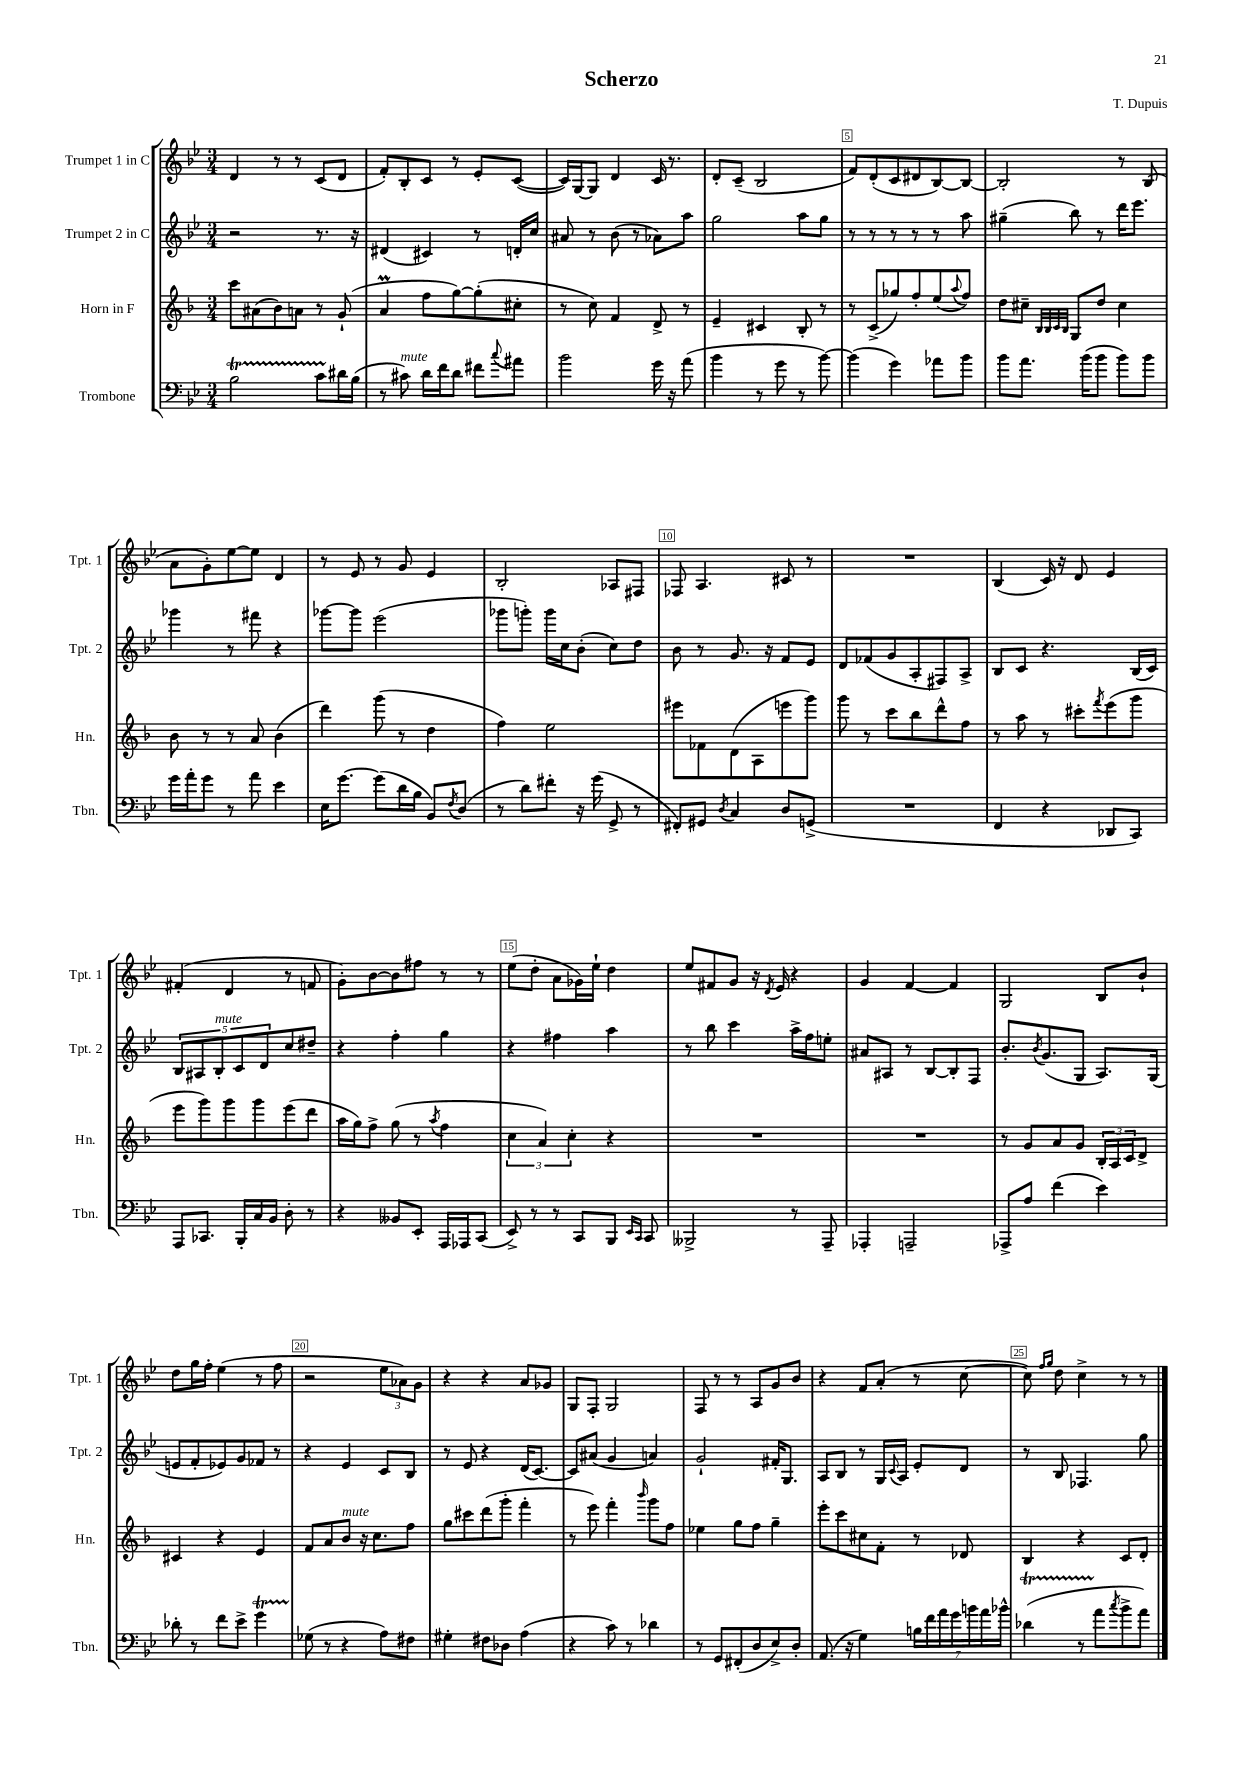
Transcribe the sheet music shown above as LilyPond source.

\header { title = "Scherzo" composer = "T. Dupuis" }
<<
\new StaffGroup <<
\new Staff = "s0" \with { instrumentName = "Trumpet 1 in C" shortInstrumentName = "Tpt. 1" } {
    \clef treble \key bes \major \numericTimeSignature \time 3/4
    d'4 r8 r8 c'8( d'8 |
    f'8-.) bes8-. c'8 r8 ees'8-. c'8~( |
    c'16) g16~ g8 d'4 c'16 r8. |
    d'8-. c'8--( bes2 |
    f'8) d'8-.( c'8 dis'8 bes8~) bes8~ |
    bes2-. r8 bes8( |
    a'8 g'8-.) ees''8~ ees''8 d'4 |
    r8 ees'8 r8 g'8 ees'4 |
    bes2-. aes8 fis8 |
    fes8 a4. cis'8 r8 |
    R2. |
    bes4( c'16) r16 d'8 ees'4 |
    fis'4-.( d'4 r8 f'8 |
    g'8-.) bes'8~ bes'8 fis''8 r8 r8 |
    ees''8( d''8-. a'8 ges'16) ees''16-! d''4 |
    ees''8 fis'8 g'8 r16 \acciaccatura { d'8 } ees'16 r4 |
    g'4 f'4~ f'4 |
    g2 bes8 bes'8-! |
    d''8 g''16 f''16-. ees''4( r8 f''8 |
    r2 \tuplet 3/2 { ees''8 aes'8) g'8 } |
    r4 r4 a'8 ges'8 |
    g8 f8-. g2 |
    f8 r8 r8 a8 g'8 bes'8 |
    r4 f'8 a'8-.( r8 c''8~ |
    c''8) \grace { f''16 g''16 } d''8 c''4-> r8 r8 \bar "|." |
}
\new Staff = "s1" \with { instrumentName = "Trumpet 2 in C" shortInstrumentName = "Tpt. 2" } {
    \clef treble \key bes \major \numericTimeSignature \time 3/4
    r2 r8. r16 |
    dis'4( cis'4) r8 d'16-. c''16 |
    ais'8 r8 bes'8( r8 aes'8) a''8 |
    g''2 a''8 g''8 |
    r8 r8 r8 r8 r8 a''8 |
    gis''4--( bes''8) r8 d'''16 ees'''8. |
    ges'''4 r8 fis'''8 r4 |
    ges'''8~ ges'''8 ees'''2( |
    ges'''8 g'''8-.) g'''16 c''16 bes'8-.( c''8) d''8 |
    bes'8 r8 g'8. r16 f'8 ees'8 |
    d'8 fes'8( g'8 a8-. fis8) a8-> |
    bes8 c'8 r4. bes16( c'16) |
    \tuplet 5/4 { bes8 ais8 bes8-.^\markup { \italic "mute" } c'8 d'8 } c''8 dis''8-- |
    r4 f''4-. g''4 |
    r4 fis''4 a''4 |
    r8 bes''8 c'''4 a''16-> f''16 e''8-. |
    ais'8 ais8 r8 bes8~ bes8-. f8 |
    bes'8.-. \acciaccatura { bes'8 } g'8.( g8 a8.) g16( |
    e'8 f'8-. ees'8) g'8 fes'8 r8 |
    r4 ees'4 c'8 bes8 |
    r8 ees'8 r4 d'16( c'8.~) |
    c'8 ais'8( g'4 a'4) |
    g'2-! fis'16-. g8. |
    a8 bes8 r8 g16 \appoggiatura { c'8 } a16 ees'8-. d'8 |
    r8 bes8 fes4. g''8 \bar "|." |
}
\new Staff = "s2" \with { instrumentName = "Horn in F" shortInstrumentName = "Hn." } {
    \clef treble \key f \major \numericTimeSignature \time 3/4
    c'''8 ais'8( bes'8) a'8 r8 g'8-!( |
    a'4\prall f''8 g''8~) g''8-.( cis''8-. |
    r8 c''8) f'4 d'8-> r8 |
    e'4-- cis'4 bes8-. r8 |
    r8 c'8->( ges''8) f''8-. e''8( \appoggiatura { a''8 } f''8) |
    d''8 cis''8-- \grace { bes32 bes32 c'32 bes32 } g8 d''8 cis''4 |
    bes'8 r8 r8 a'8 bes'4( |
    d'''4) g'''8( r8 d''4 |
    f''4) e''2 |
    eis'''8 fes'8 d'8( a8 e'''8 g'''8) |
    g'''8 r8 c'''8 bes''8 d'''8-^ f''8 |
    r8 a''8 r8 cis'''8-. \acciaccatura { f'''8 } e'''8( g'''8 |
    e'''8 g'''8) g'''8 g'''8 e'''8( d'''8 |
    a''16 g''16) f''8-> g''8( r8 \acciaccatura { a''8 } f''4 |
    \tuplet 3/2 { c''4 a'4) c''4-. } r4 |
    R2. |
    R2. |
    r8 g'8 a'8 g'8 \tuplet 3/2 { bes16-. a16 c'16 } d'8-> |
    cis'4 r4 e'4 |
    f'8 a'8 bes'8^\markup { \italic "mute" } r16 c''8. f''8 |
    g''8 cis'''8 d'''8( g'''8-. f'''4-. |
    r8 e'''8) f'''4-. \grace { bes'''16 } g'''8 f''8 |
    ees''4 g''8 f''8 g''4-- |
    e'''8-. c'''8 cis''8 f'8-. r8 des'8 |
    bes4 r4 c'8 d'8-. \bar "|." |
}
\new Staff = "s3" \with { instrumentName = "Trombone" shortInstrumentName = "Tbn." } {
    \clef bass \key bes \major \numericTimeSignature \time 3/4
    bes2\startTrillSpan c'8 dis'16\stopTrillSpan bes16( |
    r8 cis'8^\markup { \italic "mute" }) d'16 f'16 d'8 fis'8 \appoggiatura { c''8 } ais'8 |
    bes'2 g'16 r16 a'8( |
    bes'4 r8 g'8 r8 bes'8~) |
    bes'4( g'4) aes'8 bes'8 |
    bes'8 a'8. bes'16( bes'8 bes'8) bes'8 |
    g'16 a'16-. g'8 r8 a'8 ees'4 |
    ees16 g'8.~ g'8( d'16 bes16 bes,8) \acciaccatura { f8 } d8( |
    r8 d'8) fis'8-. r16 g'16( g,8-> r8 |
    fis,8-.) gis,8 \acciaccatura { d8 } c4 d8 g,8->( |
    R2. |
    f,4 r4 des,8 c,8) |
    a,,8 ces,8. bes,,16-. c16 bes,16 d8-. r8 |
    r4 beses,8 ees,8-. a,,16 aes,,16 c,8( |
    ees,8->) r8 r8 c,8 bes,,8 \grace { ees,16 c,16 } c,8 |
    beses,,2-> r8 a,,8-- |
    aes,,4-. a,,2-- |
    aes,,8-> a8 f'4( ees'4) |
    des'8-. r8 f'8 ees'8-> g'4\startTrillSpan |
    ges8\stopTrillSpan( r8 r4 a8) fis8 |
    gis4-. fis8 des8 a4( |
    r4 c'8) r8 des'4 |
    r8 g,8 fis,8-.( d8 ees8->) d8-. |
    a,8.( r16 g4) \tuplet 7/4 { b16 f'16 a'16 g'16 b'16 a'16 bes'16-^ } |
    des'4\startTrillSpan( r8 a'8\stopTrillSpan \acciaccatura { c''8 } bes'8-> a'8) \bar "|." |
}
>>
>>
\layout { \context { \Score \override BarNumber.break-visibility = ##(#f #t #t) barNumberVisibility = #(every-nth-bar-number-visible 5) \override BarNumber.stencil = #(make-stencil-boxer 0.1 0.3 ly:text-interface::print) } }
